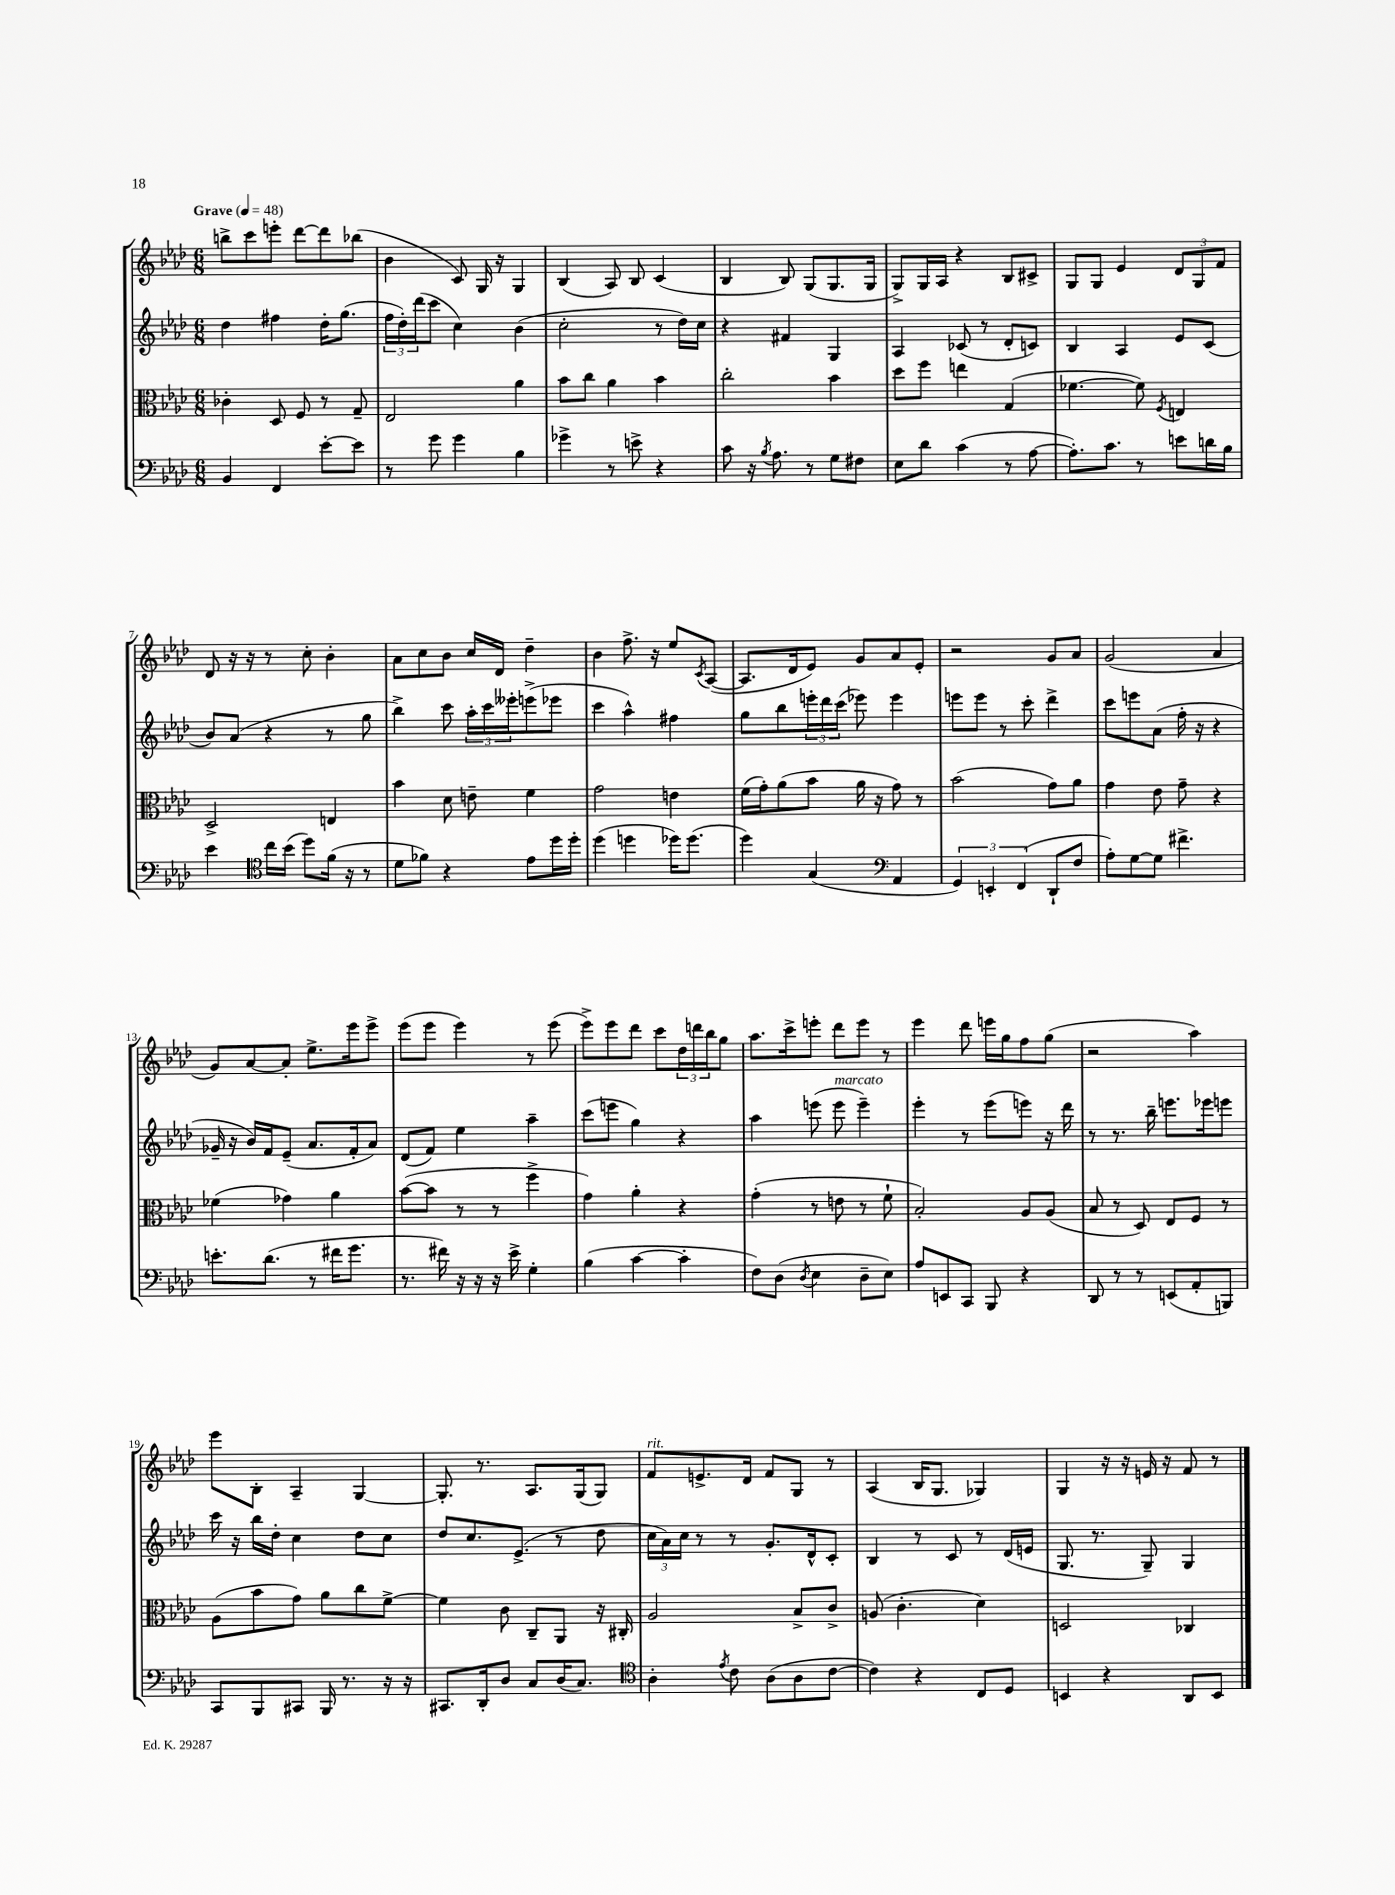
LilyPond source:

<<
\new StaffGroup <<
\new Staff = "s0" {
    \clef treble \key aes \major \numericTimeSignature \time 6/8 \tempo "Grave" 4 = 48
    b''8-> c'''8 e'''8-. des'''8~ des'''8 bes''8( |
    bes'4 c'8) g16 r16 g4 |
    bes4( aes8) bes8 c'4( |
    bes4 bes8) g8( g8. g16 |
    g8->) g16 aes16 r4 bes8 cis'8-> |
    g8 g8 ees'4 \tuplet 3/2 { des'8 g8 f'8 } |
    des'8 r16 r16 r8 c''8-. bes'4-. |
    aes'8 c''8 bes'8 c''16 des'16 des''4-- |
    bes'4 f''8.-> r16 ees''8 \acciaccatura { c'8 } aes8~( |
    aes8. des'16 ees'8) g'8 aes'8 ees'8-. |
    r2 g'8 aes'8 |
    g'2( aes'4 |
    g'8) aes'8~ aes'8-. ees''8.-> ees'''16 ees'''8-> |
    ees'''8( ees'''8 ees'''4) r8 ees'''8( |
    ees'''8->) ees'''8 des'''8 c'''8 \tuplet 3/2 { des''16 d'''16 bes''16 } g''8 |
    aes''8. c'''16-> e'''8-. des'''8 e'''8 r8 |
    ees'''4 des'''8 e'''16 g''16 f''8 g''8( |
    r2 aes''4) |
    ees'''8 bes8-. aes4-- g4~ |
    g8.-. r8. aes8. g16( g8) |
    f'8^\markup { \italic "rit." } e'8.-> des'16 f'8 g8 r8 |
    aes4( bes16 g8. ges4) |
    g4 r16 r16 e'16 r16 f'8 r8 \bar "|." |
}
\new Staff = "s1" {
    \clef treble \key aes \major \numericTimeSignature \time 6/8
    des''4 fis''4 des''16-. g''8.( |
    \tuplet 3/2 { f''16 des''16-.) des'''16( } c'''8 c''4) bes'4( |
    c''2-. r8 des''16) c''16 |
    r4 fis'4 g4 |
    aes4 ces'8( r8 des'8-. c'8) |
    bes4 aes4 ees'8 c'8( |
    bes'8) aes'8( r4 r8 g''8 |
    bes''4->) c'''8 \tuplet 3/2 { aes''16-. c'''16 eeses'''16-. } e'''8->( ees'''8 |
    c'''4 aes''4-^) fis''4 |
    g''8 bes''8 \tuplet 3/2 { e'''16-. des'''16 c'''16( } ees'''8) ees'''4 |
    e'''8 e'''8 r8 c'''8-. des'''4-> |
    c'''8 e'''8 aes'8( f''16-. r16 r4 |
    ges'16-- r16 bes'16) f'16 ees'8--( aes'8. f'16-. aes'8) |
    des'8( f'8) ees''4 aes''4-- |
    c'''8( e'''8 g''4) r4 |
    aes''4 e'''8( e'''8^\markup { \italic "marcato" } e'''4--) |
    ees'''4-. r8 ees'''8( e'''8) r16 des'''16 |
    r8 r8. bes''16-- e'''8. ees'''16 e'''8 |
    c'''16 r16 bes''16 des''16-. c''4 des''8 c''8 |
    des''8 c''8. ees'8.->( r8 des''8 |
    \tuplet 3/2 { c''16 aes'16) c''16 } r8 r8 g'8.-. des'16-^ c'8-. |
    bes4 r8 c'8 r8 des'16( e'16 |
    g8. r8. g8--) g4 \bar "|." |
}
\new Staff = "s2" {
    \clef alto \key aes \major \numericTimeSignature \time 6/8
    ces'4-. des8 f8 r8 g8-- |
    ees2 aes'4 |
    bes'8 c''8 aes'4 bes'4 |
    c''2-. bes'4 |
    des''8 f''8 e''4 g4( |
    fes'4.~ fes'8) \acciaccatura { f8 } e4 |
    des2-> e4 |
    bes'4 des'8 e'8-- f'4 |
    g'2 e'4 |
    f'16( g'16-.) aes'8( bes'8 aes'16 r16 g'8) r8 |
    bes'2( g'8) aes'8 |
    g'4 ees'8 g'8-- r4 |
    fes'4( ges'4) aes'4 |
    bes'8~( bes'8 r8 r8 f''4-> |
    g'4) aes'4-. r4 |
    g'4-.( r8 e'8 r8 f'8-! |
    bes2-.) aes8 aes8( |
    bes8 r8 des8) ees8 f8 r8 |
    aes8( bes'8 g'8) aes'8 c''8 f'8~-> |
    f'4 c'8 c8-- aes,8 r16 cis16-. |
    aes2 bes8-> c'8-> |
    a8( c'4.-. des'4) |
    d2 ces4 \bar "|." |
}
\new Staff = "s3" {
    \clef bass \key aes \major \numericTimeSignature \time 6/8
    bes,4 f,4 ees'8~-. ees'8 |
    r8 g'8 g'4 bes4 |
    ges'4-> r8 e'8-> r4 |
    c'8 r16 \acciaccatura { bes8 } aes8. r8 g8 fis8 |
    ees8 des'8 c'4( r8 aes8~ |
    aes8.-.) c'8. r8 e'8 d'16 bes16 |
    ees'4 \clef tenor c''16 bes'16( des''8) f'16( r16 r8 |
    des'8 fes'8) r4 ees'8 des''16 des''16-. |
    des''4( d''4 des''16) des''8.( |
    des''4) g4( \clef bass aes,4 |
    \tuplet 3/2 { g,4) e,4-. f,4( } des,8-! f8 |
    aes8-.) g8~ g8 fis'4.-> |
    e'8.-. des'8.( r8 fis'16 g'8. |
    r8. fis'16) r16 r16 r16 ees'16-> g4-. |
    bes4( c'4~ c'4-. |
    f8) des8( \acciaccatura { des8 } ees4 des8-- ees8) |
    aes8 e,8 c,8 bes,,8 r4 |
    des,8 r8 r8 e,8( aes,8-. b,,8) |
    c,8 bes,,8 cis,8 bes,,16 r8. r16 r16 |
    cis,8. des,16-. des8 c8 des16( c8.) |
    \clef tenor aes4-. \acciaccatura { ees'8 } c'8 aes8( aes8 c'8~ |
    c'4) r4 c8 des8 |
    b,4 r4 aes,8 b,8 \bar "|." |
}
>>
>>
